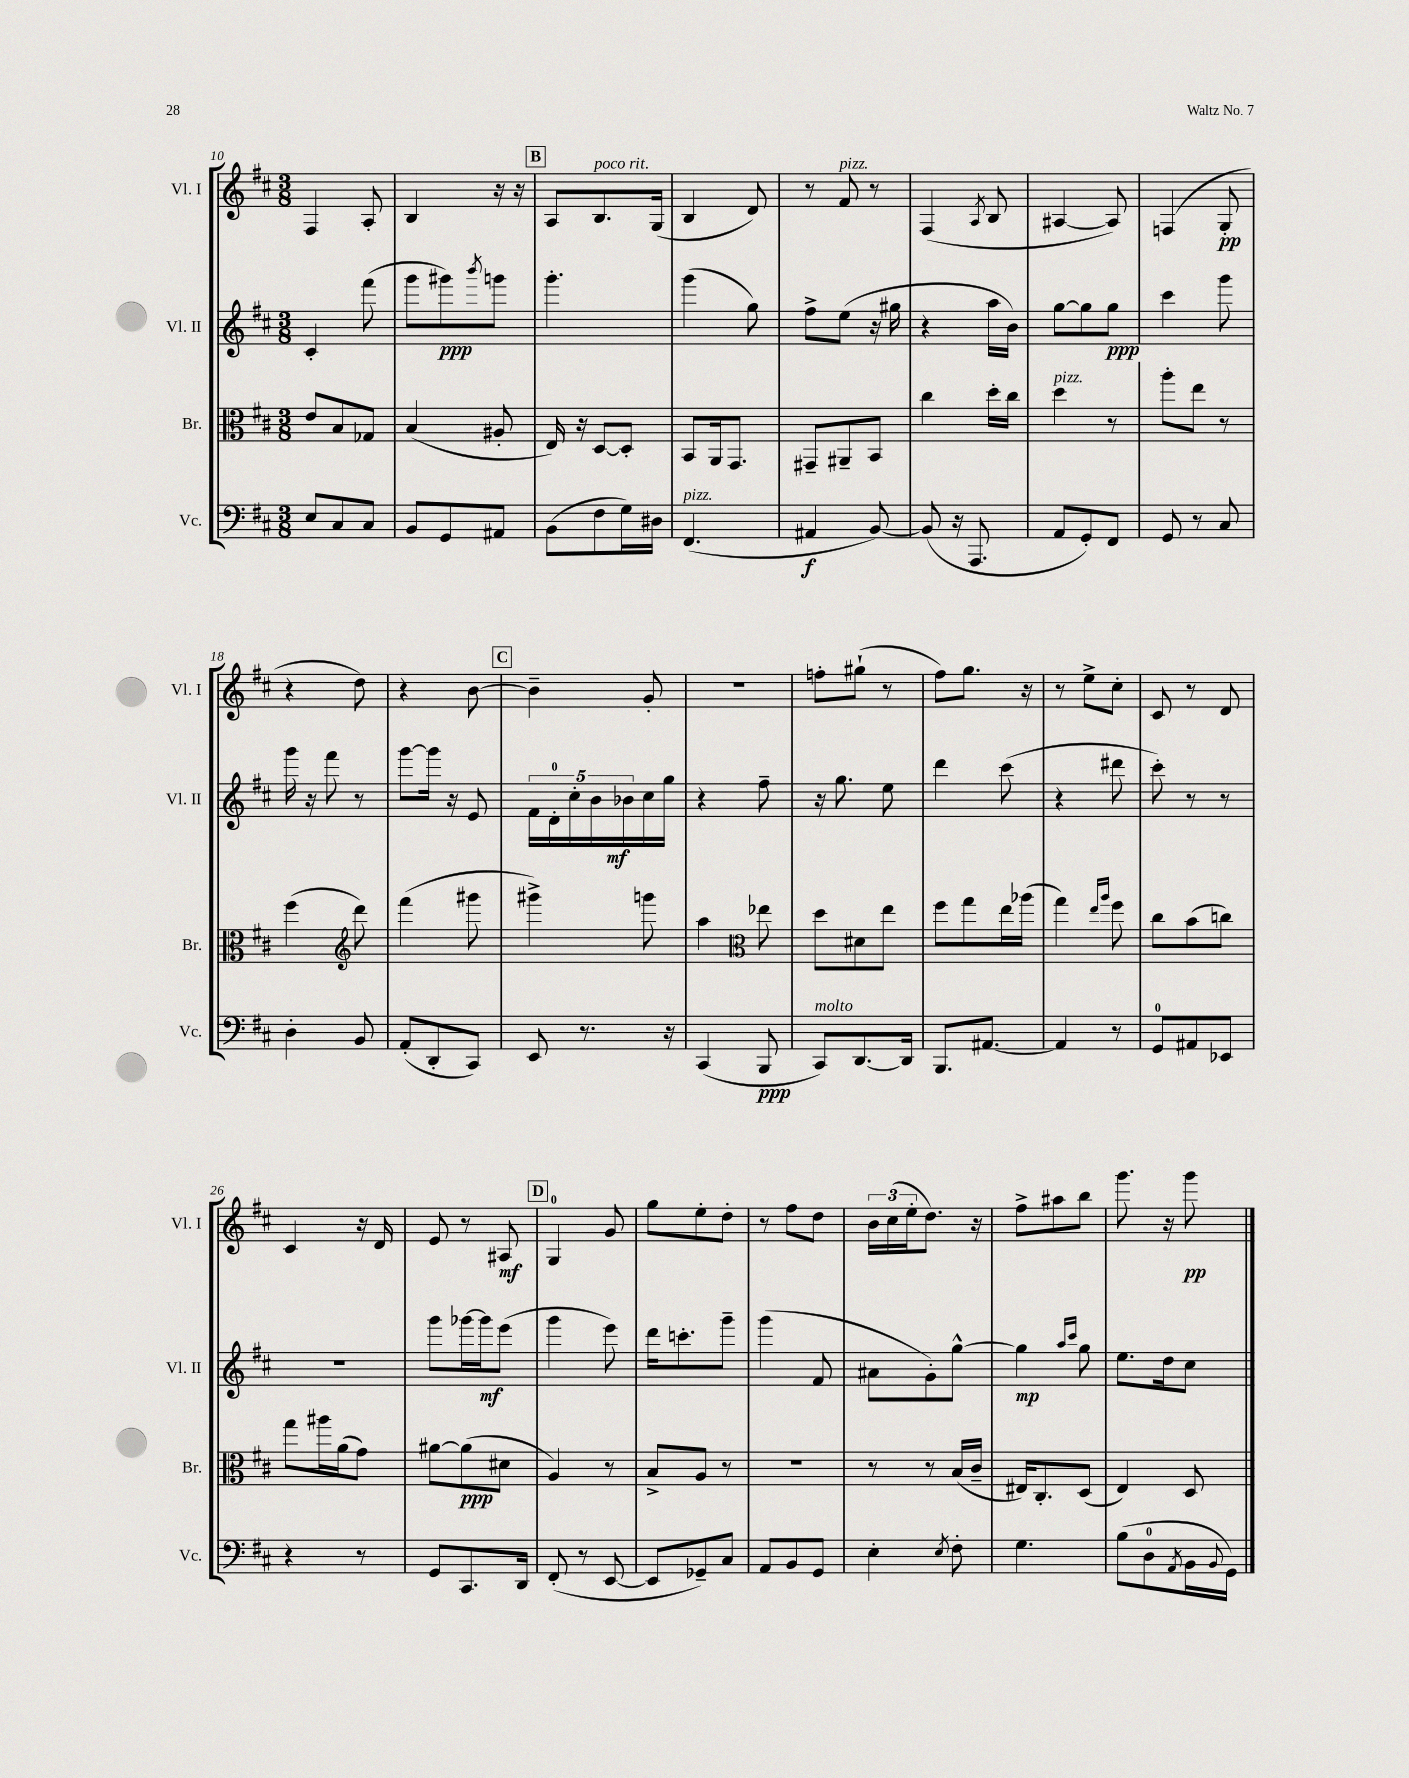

**kern	**kern	**kern	**kern
*staff4	*staff3	*staff2	*staff1
*clefF4	*clefC3	*clefG2	*clefG2
*k[f#c#]	*k[f#c#]	*k[f#c#]	*k[f#c#]
*M3/8	*M3/8	*M3/8	*M3/8
8E/L	8e/L	4c#'/	4F#/
8C#/	8B/	.	.
8C#/J	8G-/J	(8fff#\	8A'/
=	=	=	=
8BB/L	(4B/	8ggg\L	4B/
8GG/	.	8ggg#\)	.
.	.	8qbbb/	.
8AA#/J	8A#'/	8ggg\J	16r
.	.	.	16r
=	=	=	=
(8BB\L	16E/)	4.ggg'\	8A/L
.	16r	.	.
8F#\	[8D/L	.	8.B/
16G\L)	8D'/]J	.	.
16D#\JJ	.	.	(16G/Jk
=	=	=	=
(4.FF#/	8BB/L	(4ggg\	4B/
.	16AA/k	.	.
.	8.GG/J	.	.
.	.	8gg\)	8d/)
=	=	=	=
4AA#/	8GG#~/L	8ff#^\L	8r
.	8AA#~/	(8ee\J	8f#/
[8BB/)	8BB/J	16r	8r
.	.	16gg#\	.
=	=	=	=
(8BB/]	4cc#\	4r	(4F#/
16r	.	.	.
8.AAA/	.	.	.
.	.	.	8qA/
.	16dd'\LL	16aa\LL	8B/
.	16cc#\JJ	16b\JJ)	.
=	=	=	=
8AA/L	4dd\	[8gg\L	[4A#/
8GG'/)	.	8gg\]	.
8FF#/J	8r	8gg\J	8A#/])
=	=	=	=
8GG/	8aa'\L	4ccc#\	(4F/
8r	8ee\J	.	.
8C#/	8r	8ggg\	8G'/
=	=	=	=
4D'\	(4ff#\	16ggg\	4r
.	.	16r	.
.	.	8fff#\	.
*	*clefG2	*	*
8BB/	8ddd\)	8r	8dd\)
=	=	=	=
(8AA'/L	(4fff#\	[8ggg\L	4r
8DD'/	.	16ggg\]Jk	.
.	.	16r	.
8CC#/J)	8ggg#\	8e/	[8b\
=	=	=	=
8EE/	4ggg#^\)	20f#\LL	4b~\]
.	.	20d'\	.
.	.	20cc#'\	.
8.r	.	.	.
.	.	20b\	.
.	.	20b-\	.
.	8ggg\	16cc#\	8g'/
16r	.	16gg\JJ	.
=	=	=	=
(4CC#/	4aa\	4r	4.r
*	*clefC3	*	*
8BBB/	8ee-\	8ff#~\	.
=	=	=	=
8CC#/L)	8dd\L	16r	8ff'\L
.	.	8.gg\	.
[8.DD/	8d#\	.	(8gg#`\J
.	8ee\J	8ee\	8r
16DD/]Jk	.	.	.
=	=	=	=
8.BBB/L	8ff#\L	4ddd\	8ff#\L)
.	8gg\	.	8.gg\J
[8.AA#/J	.	.	.
.	16ee\L	(8ccc#\	.
.	(16aa-\JJ	.	16r
=	=	=	=
4AA#/]	4gg\)	4r	8r
.	.	.	8ee^\L
.	16qqee/LL	.	.
.	16qqaa/JJ	.	.
8r	8ff#\	8ddd#\	8cc#'\J
=	=	=	=
8GG/L	8cc#\L	8ccc#'\)	8c#/
8AA#/	(8b\	8r	8r
8EE-/J	8cc\J)	8r	8d/
=	=	=	=
4r	8gg\L	4.r	4c#/
.	16aa#\L	.	.
.	(16a\J	.	.
8r	8g\J)	.	16r
.	.	.	16d/
=	=	=	=
8GG/L	[8a#\L	8ggg\L	8e/
8.CC#/	(8a#\]	[16ggg-\L	8r
.	.	16ggg-\]J	.
.	8d#\J	(8eee\J	8A#/
16DD/Jk	.	.	.
=	=	=	=
(8FF#'/	4A/)	4ggg\	4G/
8r	.	.	.
[8EE/	8r	8eee\)	8g/
=	=	=	=
8EE/]L	8B^/L	16ddd\LK	8gg\L
.	.	8.ccc'\	.
8GG-~/)	8A/J	.	8ee'\
8C#/J	8r	8ggg~\J	8dd'\J
=	=	=	=
8AA/L	4.r	(4ggg\	8r
8BB/	.	.	8ff#\L
8GG/J	.	8f#/	8dd\J
=	=	=	=
4E'\	8r	8a#\L	24b\LL
.	.	.	(24cc#\
.	.	.	24ee'\J
.	8r	8g'\)	8.dd\J)
8qE/	.	.	.
8F#'\	(16B/LL	[8gg^^\J	.
.	16c#~/JJ	.	16r
=	=	=	=
4.G\	16E#/LK)	4gg\]	8ff#^\L
.	8.C#'/	.	.
.	.	.	8aa#\
.	.	16qqaa/LL	.
.	.	16qqccc#/JJ	.
.	(8D/J	8gg\	8bb\J
=	=	=	=
(8B\L	4E/)	8.ee\L	8.ggg\
8D\	.	.	.
.	.	16dd\k	16r
8qAA/	.	.	.
16BB\L	8D/	8cc#\J	8ggg\
8qqBB/	.	.	.
16GG\JJ)	.	.	.
==	==	==	==
*-	*-	*-	*-
